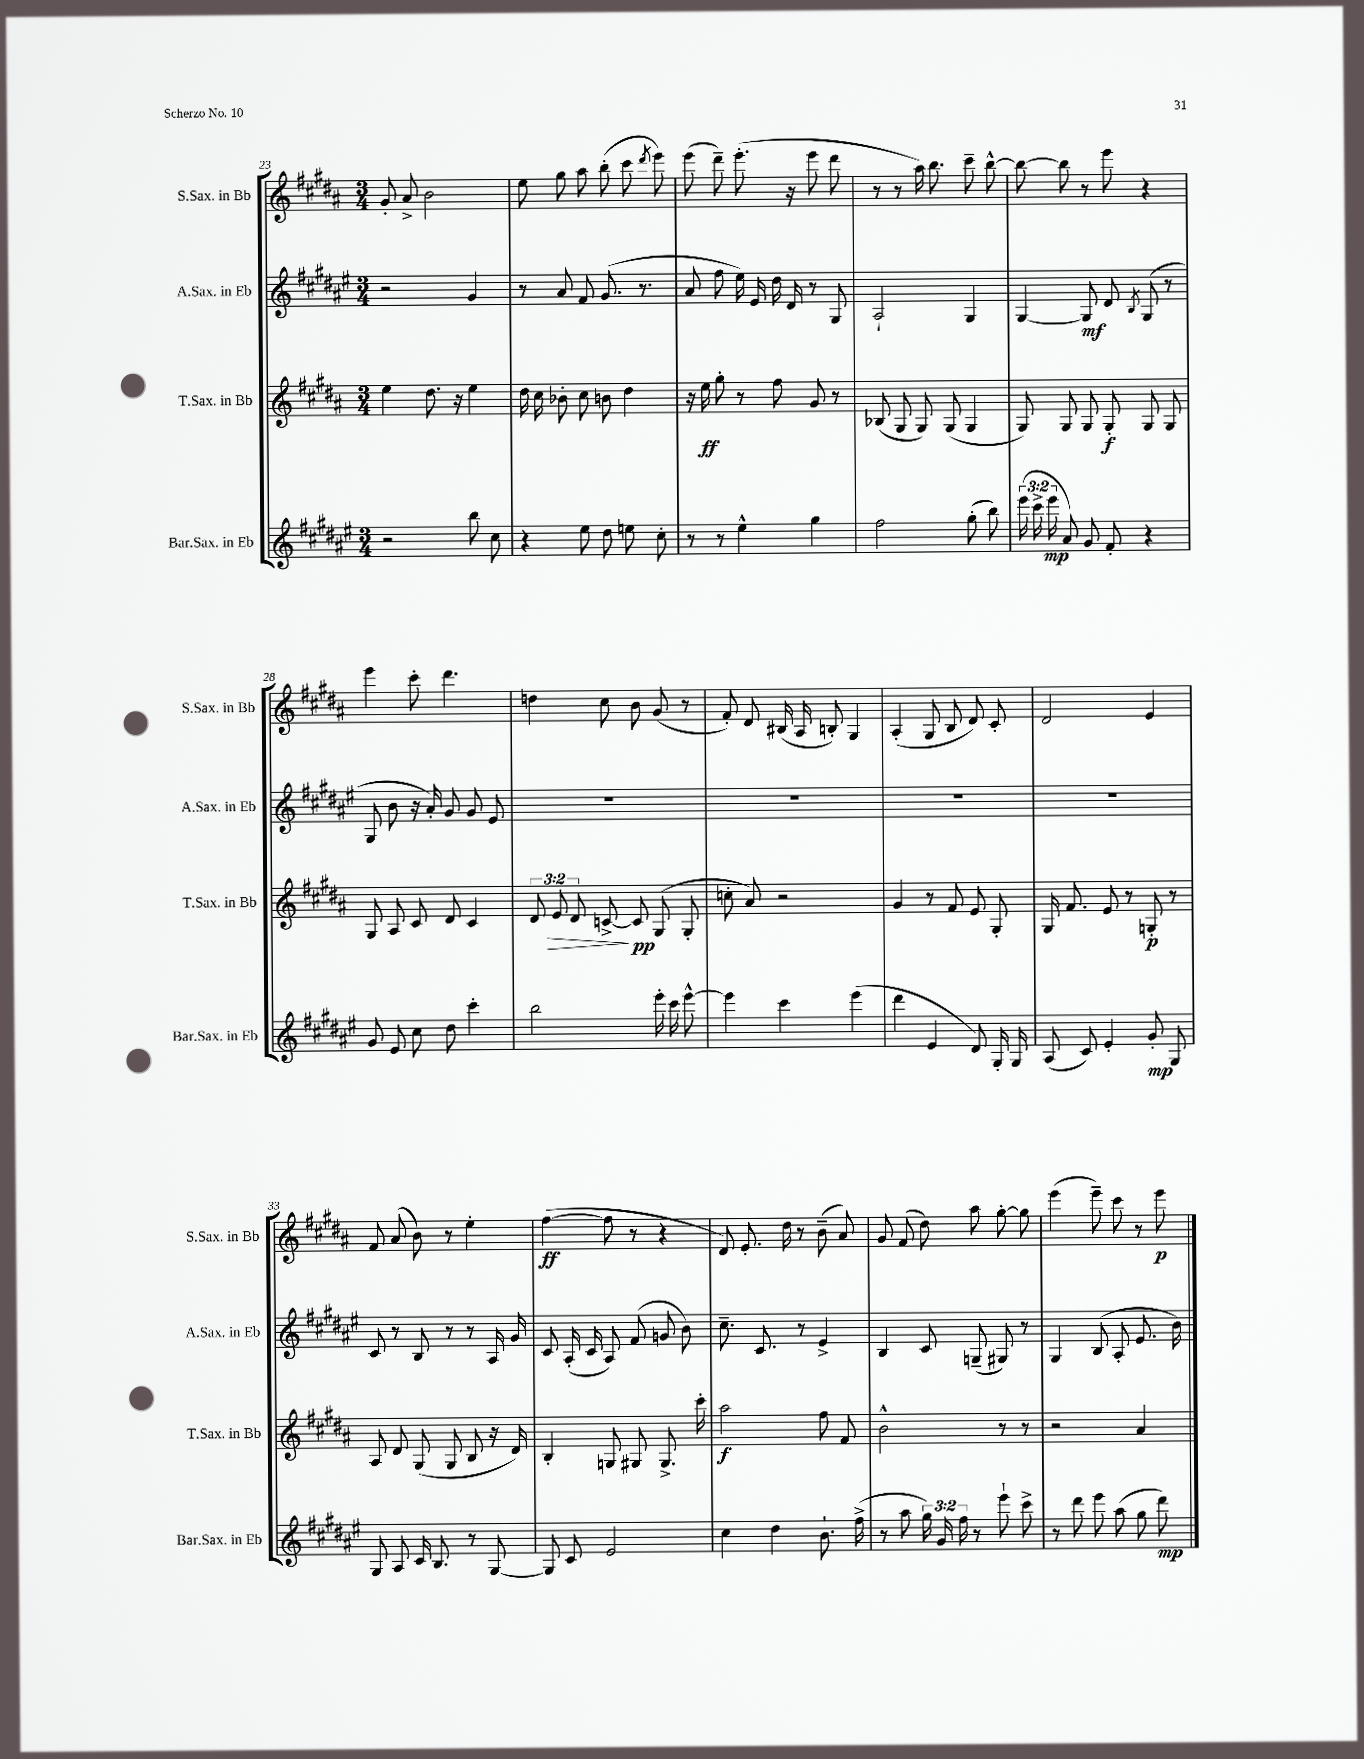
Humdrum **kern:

**kern	**dynam	**kern	**dynam	**kern	**dynam	**kern	**dynam
*part4	*part4	*part3	*part3	*part2	*part2	*part1	*part1
*staff4	*staff4	*staff3	*staff3	*staff2	*staff2	*staff1	*staff1
*I"Bar.Sax. in Eb	*	*I"T.Sax. in Bb	*	*I"A.Sax. in Eb	*	*I"S.Sax. in Bb	*
*I'Bar.Sax. in Eb	*	*I'T.Sax. in Bb	*	*I'A.Sax. in Eb	*	*I'S.Sax. in Bb	*
*clefG2	*	*clefG2	*	*clefG2	*	*clefG2	*
*k[f#c#g#d#a#e#]	*	*k[f#c#g#d#a#]	*	*k[f#c#g#d#a#e#]	*	*k[f#c#g#d#a#]	*
*M3/4	*	*M3/4	*	*M3/4	*	*M3/4	*
=23	=23	=23	=23	=23	=23	=23	=23
2r	.	4ee\	.	2r	.	8g#'/	.
.	.	.	.	.	.	8a#^/	.
.	.	8.dd#\	.	.	.	2b\	.
.	.	16r	.	.	.	.	.
8bb\	.	4ee\	.	4g#/	.	.	.
8cc#\	.	.	.	.	.	.	.
=24	=24	=24	=24	=24	=24	=24	=24
4r	.	16dd#\	.	8r	.	8ee\	.
.	.	16cc#\	.	.	.	.	.
.	.	8b-X'\	.	8a#/	.	8gg#\	.
8ee#\	.	8cc#\	.	8f#/	.	8aa#\	.
8dd#\	.	8bn\	.	(8.g#/	.	(8bb'\	.
8een\	.	4dd#\	.	.	.	8ccc#\	.
.	.	.	.	8.r	.	.	.
.	.	.	.	.	.	8qddd#/	.
8cc#'\	.	.	.	.	.	8eee\)	.
=25	=25	=25	=25	=25	=25	=25	=25
8r	.	16r	.	8a#/	.	(8eee\	.
.	.	16ee\	ff	.	.	.	.
8r	.	8gg#'\	.	8ff#\	.	8ddd#~\)	.
4ee#^^\	.	8r	.	16ee#\)	.	(8.eee'\	.
.	.	.	.	16e#/	.	.	.
.	.	8ff#\	.	16dd#\	.	.	.
.	.	.	.	16d#/	.	16r	.
4gg#\	.	8g#/	.	8r	.	8eee\	.
.	.	8r	.	8G#/	.	8ddd#\	.
=26	=26	=26	=26	=26	=26	=26	=26
2ff#\	.	(8B-X/	.	2A#`/	.	8r	.
.	.	8G#/	.	.	.	8r	.
.	.	8G#/)	.	.	.	16aa#\)	.
.	.	.	.	.	.	8.bb\	.
.	.	(8G#/	.	.	.	.	.
(8gg#'\	.	4G#/	.	4G#/	.	8ccc#~\	.
8bb\)	.	.	.	.	.	[8bb^^\	.
=27	=27	=27	=27	=27	=27	=27	=27
(24eee#\	.	8G#/)	.	[4G#/	.	8bb\_	.
24ccc#^\	.	.	.	.	.	.	.
24eee#\	mp	.	.	.	.	.	.
8a#/)	.	8G#/	.	.	.	8bb\]	.
8g#/	.	8G#/	.	8G#/]	mf	8r	.
8f#'/	.	8G#'/	f	8d#/	.	8eee\	.
.	.	.	.	8qB/	.	.	.
4r	.	8G#/	.	(8G#/	.	4r	.
.	.	8G#/	.	8r	.	.	.
!!LO:LB:g=z
=28	=28	=28	=28	=28	=28	=28	=28
8g#/	.	8G#/	.	8G#/	.	4eee\	.
8e#/	.	8A#/	.	8b\	.	.	.
8cc#\	.	8c#/	.	16r	.	8ccc#'\	.
.	.	.	.	16a#'/)	.	.	.
8dd#\	.	8d#/	.	8g#/	.	4.ddd#\	.
4ccc#'\	.	4c#/	.	8g#/	.	.	.
.	.	.	.	8e#/	.	.	.
=29	=29	=29	=29	=29	=29	=29	=29
2bb\	.	12d#/	.	2.r	.	4ddn\	.
!	!	!	!LO:HP:b	!	!	!	!
.	.	12e/	>	.	.	.	.
.	.	12d#/	.	.	.	.	.
.	.	[8cn^/	.	.	.	8cc#\	.
.	.	8c/]	] pp	.	.	8b\	.
16eee#'\	.	(8G#/	.	.	.	(8g#/	.
16ccc#\	.	.	.	.	.	.	.
[8eee#^^\	.	8G#'/	.	.	.	8r	.
=30	=30	=30	=30	=30	=30	=30	=30
4eee#\]	.	8ccn'\	.	2.r	.	8f#'/)	.
.	.	8a#/)	.	.	.	8d#/	.
4ccc#\	.	2r	.	.	.	(16B#X/	.
.	.	.	.	.	.	16A#/	.
.	.	.	.	.	.	8Bn'/)	.
(4eee#\	.	.	.	.	.	4G#/	.
=31	=31	=31	=31	=31	=31	=31	=31
4ddd#\	.	4g#/	.	2.r	.	(4A#'/	.
4e#/	.	8r	.	.	.	8G#/	.
.	.	8f#/	.	.	.	8B/	.
8d#/)	.	8e/	.	.	.	8d#/)	.
16G#'/	.	8G#'/	.	.	.	8c#'/	.
16G#/	.	.	.	.	.	.	.
=32	=32	=32	=32	=32	=32	=32	=32
(8A#/	.	16G#/	.	2.r	.	2d#/	.
.	.	8.f#/	.	.	.	.	.
8c#/)	.	.	.	.	.	.	.
4e#'/	.	8e/	.	.	.	.	.
.	.	8r	.	.	.	.	.
8g#'/	mp	8Gn'/	p	.	.	4e/	.
8G#/	.	8r	.	.	.	.	.
!!LO:LB:g=z
=33	=33	=33	=33	=33	=33	=33	=33
8G#/	.	8A#/	.	8c#/	.	8f#/	.
8A#/	.	8d#/	.	8r	.	(8a#/	.
16c#/	.	(8G#/	.	8B/	.	8b\)	.
8.B/	.	.	.	.	.	.	.
.	.	8G#/	.	8r	.	8r	.
8r	.	8B/	.	8r	.	4ee'\	.
[8G#/	.	16r	.	16A#/	.	.	.
.	.	16d#/)	.	16g#/	.	.	.
=34	=34	=34	=34	=34	=34	=34	=34
8G#/]	.	4B'/	.	8c#/	.	([4ff#\	ff
8c#/	.	.	.	(16A#'/	.	.	.
.	.	.	.	16c#/	.	.	.
2e#/	.	8Gn/	.	8A#/)	.	8ff#\]	.
.	.	8G#X/	.	(8f#/	.	8r	.
.	.	8.G#^/	.	8gn/	.	4r	.
.	.	.	.	8b\)	.	.	.
.	.	16ccc#'\	.	.	.	.	.
=35	=35	=35	=35	=35	=35	=35	=35
4cc#\	.	2aa#\	f	8.cc#~\	.	8d#/)	.
.	.	.	.	.	.	8.e'/	.
.	.	.	.	8.c#/	.	.	.
4dd#\	.	.	.	.	.	.	.
.	.	.	.	.	.	16dd#\	.
.	.	.	.	8r	.	8r	.
8.b`\	.	8ff#\	.	4e#^/	.	(8b~\	.
.	.	8f#/	.	.	.	8a#/)	.
(16ff#^\	.	.	.	.	.	.	.
=36	=36	=36	=36	=36	=36	=36	=36
8r	.	2b^^\	.	4B/	.	8g#/	.
8aa#\	.	.	.	.	.	(8f#/	.
24gg#\)	.	.	.	8c#/	.	8dd#\)	.
24g#/	.	.	.	.	.	.	.
24ff#\	.	.	.	.	.	.	.
8r	.	.	.	(8Gn~/	.	8aa#\	.
8eee#`\	.	8r	.	8G#X/)	.	[8gg#'\	.
8ccc#^\	.	8r	.	8r	.	8gg#\]	.
=37	=37	=37	=37	=37	=37	=37	=37
8r	.	2r	.	4G#/	.	(4eee\	.
8ddd#\	.	.	.	.	.	.	.
8eee#\	.	.	.	(8B/	.	8eee~\)	.
(8aa#\	.	.	.	8A#'/	.	8ccc#\	.
8gg#\	.	4a#/	.	8.e#/	.	8r	.
8ddd#\)	mp	.	.	.	.	8eee\	p
.	.	.	.	16b\)	.	.	.
==	==	==	==	==	==	==	==
*-	*-	*-	*-	*-	*-	*-	*-
